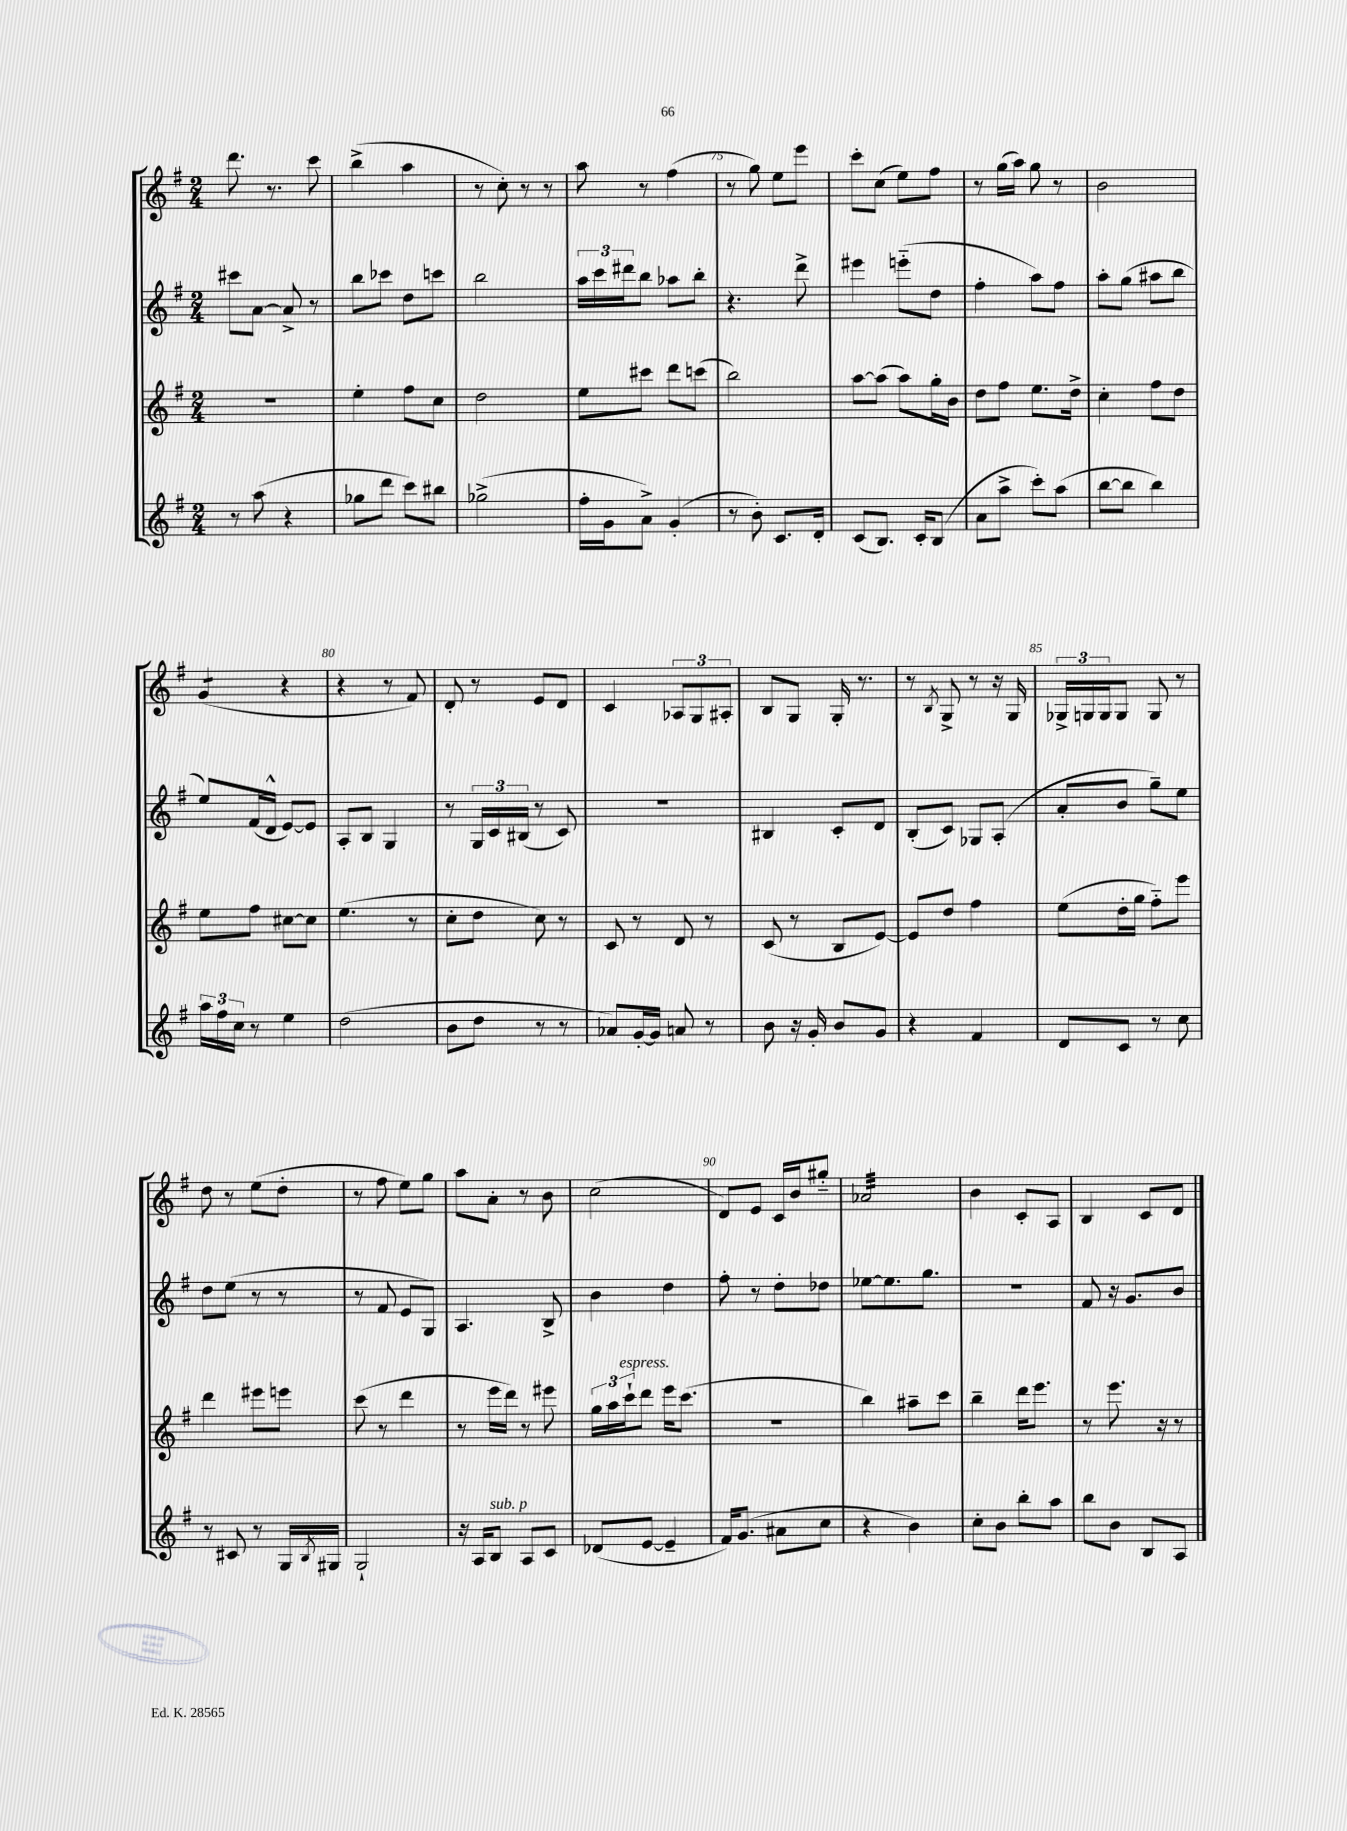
<<
\new StaffGroup <<
\new Staff = "s0" {
    \clef treble \key g \major \numericTimeSignature \time 2/4
    d'''8. r8. c'''8 |
    b''4->( a''4 |
    r8 c''8-.) r8 r8 |
    a''8 r8 fis''4( |
    r8 g''8) e''8 e'''8 |
    c'''8-. c''8( e''8) fis''8 |
    r8 g''16( a''16) g''8 r8 |
    b'2 |
    g'4:8( r4 |
    r4 r8 fis'8) |
    d'8-. r8 e'8 d'8 |
    c'4 \tuplet 3/2 { aes8 g8 ais8-. } |
    b8 g8 g16-. r8. |
    r8 \acciaccatura { b8 } g8-> r8 r16 g16 |
    \tuplet 3/2 { ges16-> g16 g16 } g8 g8 r8 |
    d''8 r8 e''8( d''8-. |
    r8 fis''8 e''8) g''8 |
    a''8 a'8-. r8 b'8 |
    c''2( |
    d'8) e'8 c'16 b'16 gis''8-_ |
    aes'2:32 |
    b'4 c'8-. a8 |
    b4 c'8 d'8 \bar "|." |
}
\new Staff = "s1" {
    \clef treble \key g \major \numericTimeSignature \time 2/4
    cis'''8 a'8~ a'8-> r8 |
    b''8 ces'''8 d''8 c'''8 |
    b''2 |
    \tuplet 3/2 { a''16 c'''16 dis'''16 } b''8 aes''8 b''8-. |
    r4. d'''8-> |
    eis'''4 e'''8-_( d''8 |
    fis''4-. a''8) fis''8 |
    a''8-. g''8( ais''8 b''8 |
    e''8) fis'16( d'16-^ e'8~) e'8 |
    a8-. b8 g4 |
    r8 \tuplet 3/2 { g16 c'16 bis16( } r8 c'8) |
    R2 |
    bis4 c'8-. d'8 |
    b8-.( c'8) ges8 a8-.( |
    a'8-. b'8 g''8--) e''8 |
    d''8 e''8( r8 r8 |
    r8 fis'8 e'8 g8) |
    a4. b8-> |
    b'4 d''4 |
    fis''8-. r8 d''8-. des''8 |
    ees''8~ ees''8. g''8. |
    R2 |
    fis'8 r16 g'8. b'8 \bar "|." |
}
\new Staff = "s2" {
    \clef treble \key g \major \numericTimeSignature \time 2/4
    R2 |
    e''4-. fis''8 c''8 |
    d''2 |
    e''8 cis'''8 d'''8 c'''8( |
    b''2) |
    a''8~ a''8( a''8) g''16-. b'16 |
    d''8 fis''8 e''8. d''16-> |
    c''4-. fis''8 d''8 |
    e''8 fis''8 cis''8~ cis''8 |
    e''4.( r8 |
    c''8-. d''8 c''8) r8 |
    c'8 r8 d'8 r8 |
    c'8( r8 b8 e'8~) |
    e'8 d''8 fis''4 |
    e''8( d''16-. g''16 fis''8-_) e'''8 |
    d'''4 eis'''8 e'''8 |
    c'''8( r8 d'''4 |
    r8 e'''16 d'''16) r8 eis'''8 |
    \tuplet 3/2 { g''16 a''16 c'''16-!^\markup { \italic "espress." } } d'''8 e'''16 c'''8.( |
    r2 |
    b''4) ais''8-- c'''8 |
    b''4-- d'''16 e'''8. |
    r8 e'''8. r16 r8 \bar "|." |
}
\new Staff = "s3" {
    \clef treble \key g \major \numericTimeSignature \time 2/4
    r8 a''8( r4 |
    ges''8 d'''8 c'''8) bis''8 |
    ges''2->( |
    fis''16-. g'16 a'8->) g'4-.( |
    r8 b'8-.) c'8. d'16-. |
    c'8( b8.) c'16-. b8( |
    a'8 a''8-> c'''8-.) a''8( |
    b''8~ b''8 b''4) |
    \tuplet 3/2 { a''16 fis''16 c''16 } r8 e''4 |
    d''2( |
    b'8 d''8 r8 r8 |
    aes'8) g'16~-. g'16 a'8 r8 |
    b'8 r16 g'16-. b'8 g'8 |
    r4 fis'4 |
    d'8 c'8 r8 c''8 |
    r8 cis'8 r8 g16 \acciaccatura { b8 } gis16 |
    g2-! |
    r16 a16 b8^\markup { \italic "sub. p" } a8 c'8 |
    des'8( e'8~ e'4-- |
    fis'16) g'8.( ais'8 c''8 |
    r4 b'4) |
    c''8-. b'8 b''8-. a''8 |
    b''8 b'8 b8 a8 \bar "|." |
}
>>
>>
\layout { \context { \Score currentBarNumber = #71 \override BarNumber.break-visibility = ##(#f #t #t) barNumberVisibility = #(every-nth-bar-number-visible 5) } }
